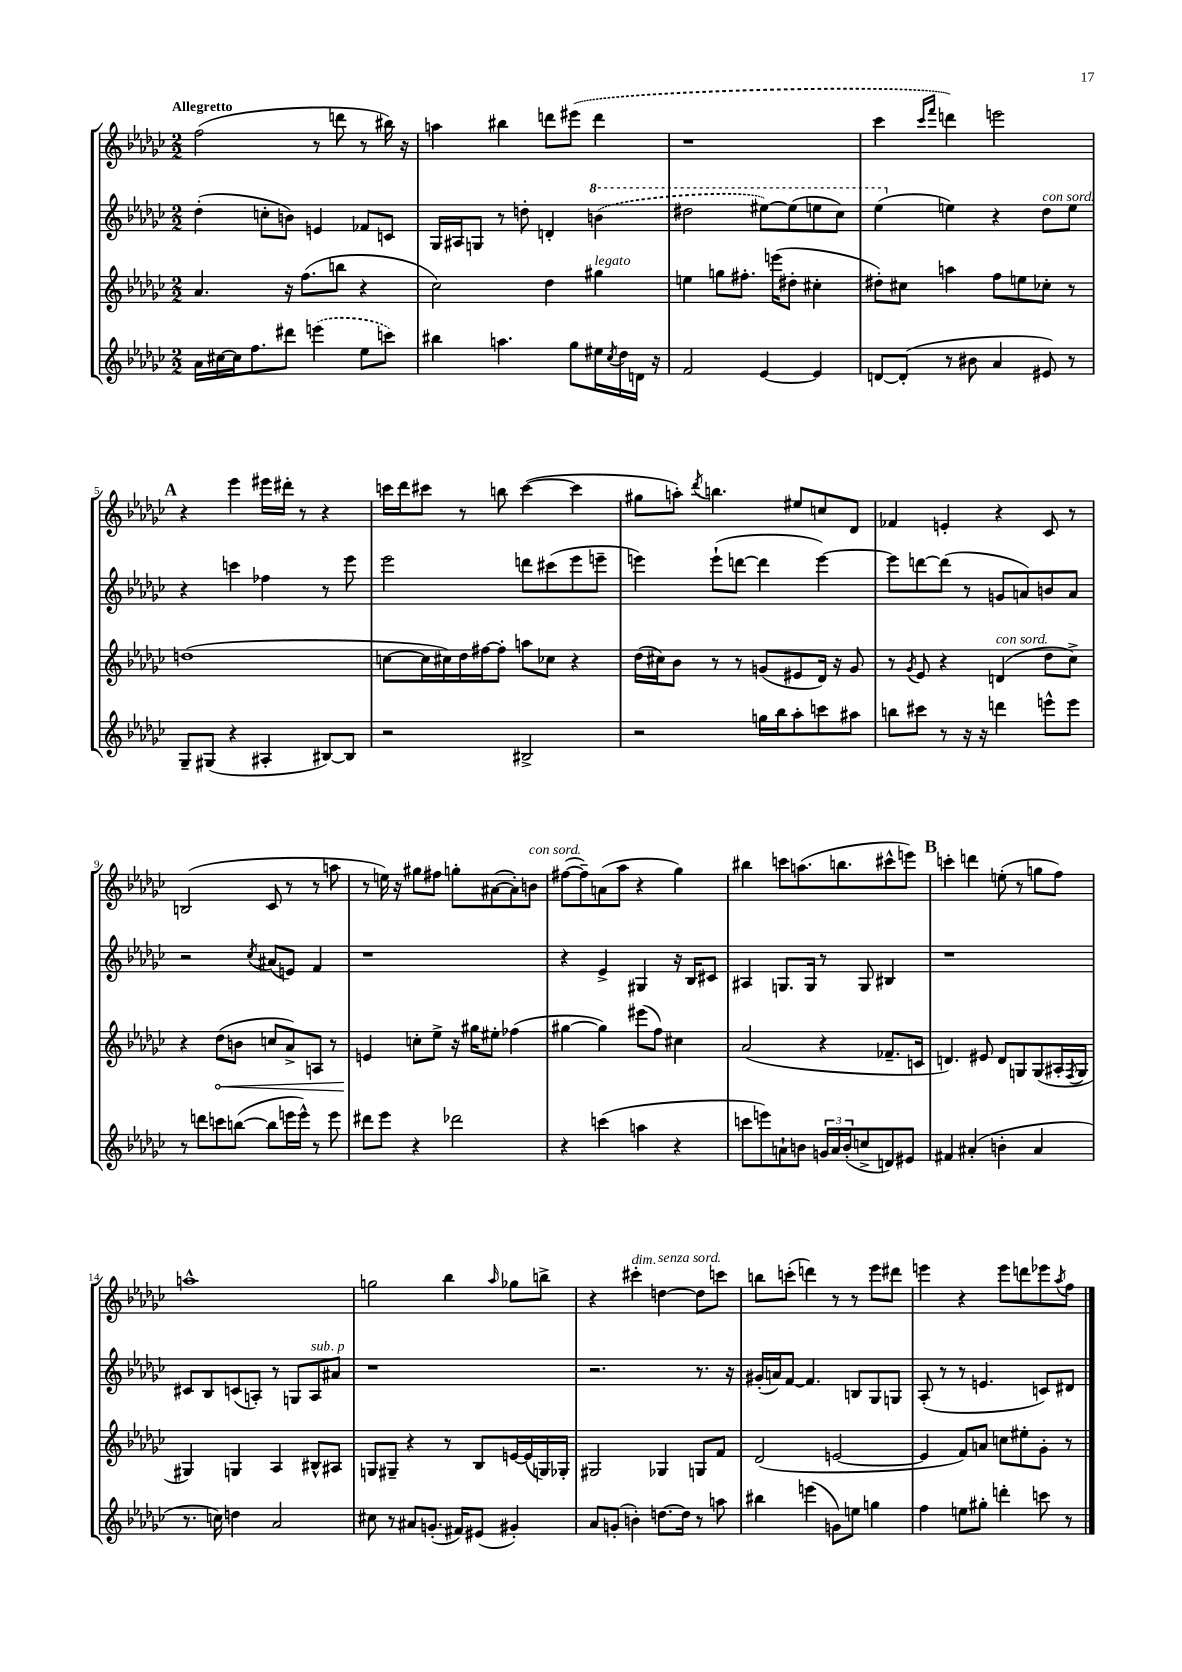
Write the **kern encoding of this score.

**kern	**kern	**dynam	**kern	**kern
*part4	*part3	*part3	*part2	*part1
*staff4	*staff3	*staff3	*staff2	*staff1
*clefG2	*clefG2	*	*clefG2	*clefG2
*k[b-e-a-d-g-c-]	*k[b-e-a-d-g-c-]	*	*k[b-e-a-d-g-c-]	*k[b-e-a-d-g-c-]
*M2/2	*M2/2	*	*M2/2	*M2/2
=1	=1	=1	=1	=1
!	!	!	!	!LO:TX:a:B:t=Allegretto
16a-\LL	4.a-/	.	(4dd-'\	(2ff\
[16cc#X\	.	.	.	.
16cc#\J]	.	.	.	.
8.ff\	.	.	.	.
.	.	.	8ccn'\L	.
8ddd#X\J	16r	.	8bn\J)	.
.	(8.ff\L	.	.	.
(4eeen\	.	.	4en/	8r
.	8bbn\J	.	.	8dddn\
8ee-\L	4r	.	8f-X/L	8r
8cccn\J)	.	.	8cn/J	16bb#X\)
.	.	.	.	16r
=2	=2	=2	=2	=2
4bb#X\	2cc-\)	.	16G-/LL	4aan\
.	.	.	16A#X/J	.
.	.	.	8Gn/J	.
4.aan\	.	.	8r	4bb#X\
.	.	.	8ddn'\	.
.	4dd-\	.	4dn'/	8dddn\L
8gg-\L	.	.	.	(8eee#X\J
*	*	*	*8va	*
!	!LO:TX:a:i:t=legato	!	!	!
16ee#X\L	4gg#X\	.	(4bbn\	4ddd\
8qcc-/	.	.	.	.
16dd-\	.	.	.	.
16dn\JJ	.	.	.	.
16r	.	.	.	.
=3	=3	=3	=3	=3
2f/	4een\	.	2ddd#X\	1r
.	8ggn\L	.	.	.
.	8.ff#X'\J	.	.	.
[4e-/	.	.	[8eee#X\L)	.
.	(16eeen\KL	.	.	.
.	8dd#X'\J	.	(8eee#\]	.
4e-/]	4cc#X'\	.	8eeen\	.
.	.	.	8ccc-\J)	.
=4	=4	=4	=4	=4
[8dn/L	8dd#X'\L)	.	(4eee-\	4ccc-\
(8d'/J]	8cc#X\J	.	.	.
.	.	.	.	16qqccc-/LL
.	.	.	.	16qqfff/JJ
*	*	*	*X8va	*
8r	4aan\	.	4een\)	4dddn\)
8b#X\	.	.	.	.
4a-/	8ff\L	.	4r	2eeen\
.	8een\	.	.	.
!	!	!	!LO:TX:a:i:t=con sord.	!
8e#X/)	8cc-X'\J	.	8dd-\L	.
8r	8r	.	8ee\J	.
!!LO:LB:g=z
!!LO:REH:place=s1:t=A
=5	=5	=5	=5	=5
8G-~/L	(1ddn	.	4r	4r
(8G#X/J	.	.	.	.
4r	.	.	4cccn\	4eee-\
4A#X'/	.	.	4ff-X\	16eee#X\LL
.	.	.	.	16ddd#X'\JJ
.	.	.	.	8r
[8B#X/L)	.	.	8r	4r
8B#/J]	.	.	8eee-\	.
=6	=6	=6	=6	=6
2r	[8ccn\L	.	2eee-\	16cccn\LL
.	.	.	.	16ddd-\J
.	16cc\L]	.	.	8ccc#X\J
.	16cc#X\)	.	.	.
.	16dd-\	.	.	8r
.	[16ff#X\J	.	.	.
.	8ff#'\J]	.	.	8bbn\
2B#X^/	8aan\L	.	8dddn\L	([4ccc#\
.	8cc-X\J	.	(8ccc#X\	.
.	4r	.	8eee-\	4ccc#\]
.	.	.	8eeen~\J	.
=7	=7	=7	=7	=7
2r	(16dd-\LL	.	4eeen\)	8gg#X\L
.	16cc#X\J)	.	.	.
.	8b-\J	.	.	8aan'\J)
.	.	.	.	8qddd-/
.	8r	.	(8eee`\L	4.bbn\
.	8r	.	[8dddn\J	.
16ggn\LL	(8gn/L	.	4ddd\]	.
16bb-\J	.	.	.	.
8aa-'\	8e#X/	.	.	8ee#X/L
8cccn\	16d-/Jk)	.	[4eee\)	8ccn/
.	16r	.	.	.
8aa#X\J	8g/	.	.	8d-/J
=8	=8	=8	=8	=8
8bbn\L	8r	.	8eee\L]	4f-X/
.	8qg-/	.	.	.
8ccc#X\J	8e-/	.	[8dddn\	.
8r	4r	.	(8ddd\J]	4en'/
16r	.	.	8r	.
16r	.	.	.	.
!	!LO:TX:a:i:t=con sord.	!	!	!
4dddn\	(4dn/	.	8gn/L	4r
.	.	.	8an/)	.
8eeen^^\L	8dd-\L	.	8bn/	8c-/
8eee\J	8cc-^\J)	.	8a/J	8r
!!LO:LB:g=z
=9	=9	=9	=9	=9
8r	4r	.	2r	(2Bn/
8dddn\L	.	.	.	.
!	!	!LO:HP:b	!	!
8cccn\	(8dd-\L	<	.	.
([8bbn\J	8bn\J	.	.	.
.	.	.	8qcc-/	.
8bb\L]	8ccn/L	.	(8a#X/L	8c-/
16eeen\L	8a-^/)	.	8en/J)	8r
16eee^^\JJ)	.	.	.	.
8r	8An/J	.	4f/	8r
8eee\	8r	.	.	8aan\
=10	=10	=10	=10	=10
8ddd#X\L	4en/	.	1r	8r
8eee-\J	.	.	.	16een\)
.	.	.	.	16r
4r	8ccn'\L	[	.	8gg#X\L
.	8ee-^\J	.	.	8ff#X\J
2ddd-X\	16r	.	.	8ggn'\L
.	16gg#X\KL	.	.	.
.	8ee#X'\J	.	.	([8a#X\
.	(4ff-X\	.	.	8a#'\])
!	!	!	!	!LO:TX:a:i:t=con sord.
.	.	.	.	8bn\J
=11	=11	=11	=11	=11
4r	[4gg#X\	.	4r	([8ff#X\L
.	.	.	.	8ff#~\])
(4cccn\	4gg#\])	.	4e-^/	(8an\
.	.	.	.	8aa-\J
4aan\	(8eee#X\L	.	4G#X/	4r
.	8ff\J)	.	.	.
4r	4cc#X\	.	16r	4gg-\)
.	.	.	16B-/KL	.
.	.	.	8c#X/J	.
=12	=12	=12	=12	=12
8cccn\L	(2a-/	.	4A#X/	4bb#X\
8eeen\)	.	.	.	.
8an`\	.	.	8.Gn/L	8cccn\L
8bn\J	.	.	.	(8.aan\
.	.	.	16G/Jk	.
24gn/LL	4r	.	8r	.
24a/	.	.	.	.
.	.	.	.	8.bbn\
(24b'/J	.	.	.	.
8ccn^/	.	.	8G/	.
8dn/)	8.f-X~/L	.	4B#X/	8ccc#X^^\
8e#X/J	.	.	.	8eeen\J)
.	16cn/Jk	.	.	.
!!LO:REH:place=s1:t=B
=13	=13	=13	=13	=13
4f#X/	4.dn/)	.	1r	4cccn'\
(4a#X'/	.	.	.	4dddn\
.	8e#X/	.	.	.
4bn'\	8d/L	.	.	(8een'\
.	8Gn/	.	.	8r
4a#/	(8G/	.	.	8ggn\L
.	16A#X'/L	.	.	8ff\J)
.	8qF/	.	.	.
.	16G/JJ	.	.	.
!!LO:LB:g=z
=14	=14	=14	=14	=14
8.r	4G#X/)	.	8c#X/L	1aan^^
.	.	.	8B-/	.
16ccn\)	.	.	.	.
4ddn\	4Gn/	.	(8cn/	.
.	.	.	8An'/J)	.
2a-/	4A-/	.	8r	.
.	.	.	8Gn/L	.
!	!	!	!LO:TX:a:i:t=sub. p	!
.	8B#X^^/L	.	8A/	.
.	8A#X/J	.	8a#X/J	.
=15	=15	=15	=15	=15
8cc#X\	8Gn/L	.	1r	2ggn\
8r	8G#X~/J	.	.	.
8a#X/L	4r	.	.	.
(8.gn'/J	.	.	.	.
.	8r	.	.	4bb-\
16f#X/KL)	.	.	.	.
(8e#X/J	8B-/L	.	.	.
.	.	.	.	16qqaa-/
4g#X'/)	[16en/L	.	.	8gg-X\L
.	(16e/]	.	.	.
.	16Gn/)	.	.	8bbn^\J
.	16G-X'/JJ	.	.	.
=16	=16	=16	=16	=16
8a-/L	2G#X/	.	2.r	4r
(8gn'/J	.	.	.	.
!	!	!	!	!LO:TX:a:i:t=dim.
4bn'\)	.	.	.	4ccc#X'\
!	!	!	!	!LO:TX:a:i:t=senza sord.
[8.ddn\L	4G-X/	.	.	[4ddn\
16dd\Jk]	.	.	.	.
8r	8Gn/L	.	8.r	8dd\L]
8aan\	8f/J	.	.	8cccn\J
.	.	.	16r	.
=17	=17	=17	=17	=17
4bb#X\	(2d-/	.	(16g#X'/LL	8bbn\L
.	.	.	16an/J)	.
.	.	.	[8f/J	(8cccn'\J
(4eeen\	.	.	4.f/]	4dddn\)
8gn\L)	[2en/	.	.	8r
8een\J	.	.	8Bn/L	8r
4ggn\	.	.	8G-/	8eee-\L
.	.	.	8Gn/J	8ddd#X\J
=18	=18	=18	=18	=18
4ff\	4e/]	.	(8A-'/	4eeen\
.	.	.	8r	.
8een\L	8f/L)	.	8r	4r
8gg#X'\J	8an/J	.	4.en/	.
4dddn'\	8ccn\L	.	.	8eee\L
.	8ee#X'\	.	.	8dddn\
8cccn\	8g-'\J	.	8cn/L)	8eee-X\
.	.	.	.	8qaa-/
8r	8r	.	8d#X/J	8ff\J
==	==	==	==	==
*-	*-	*-	*-	*-
